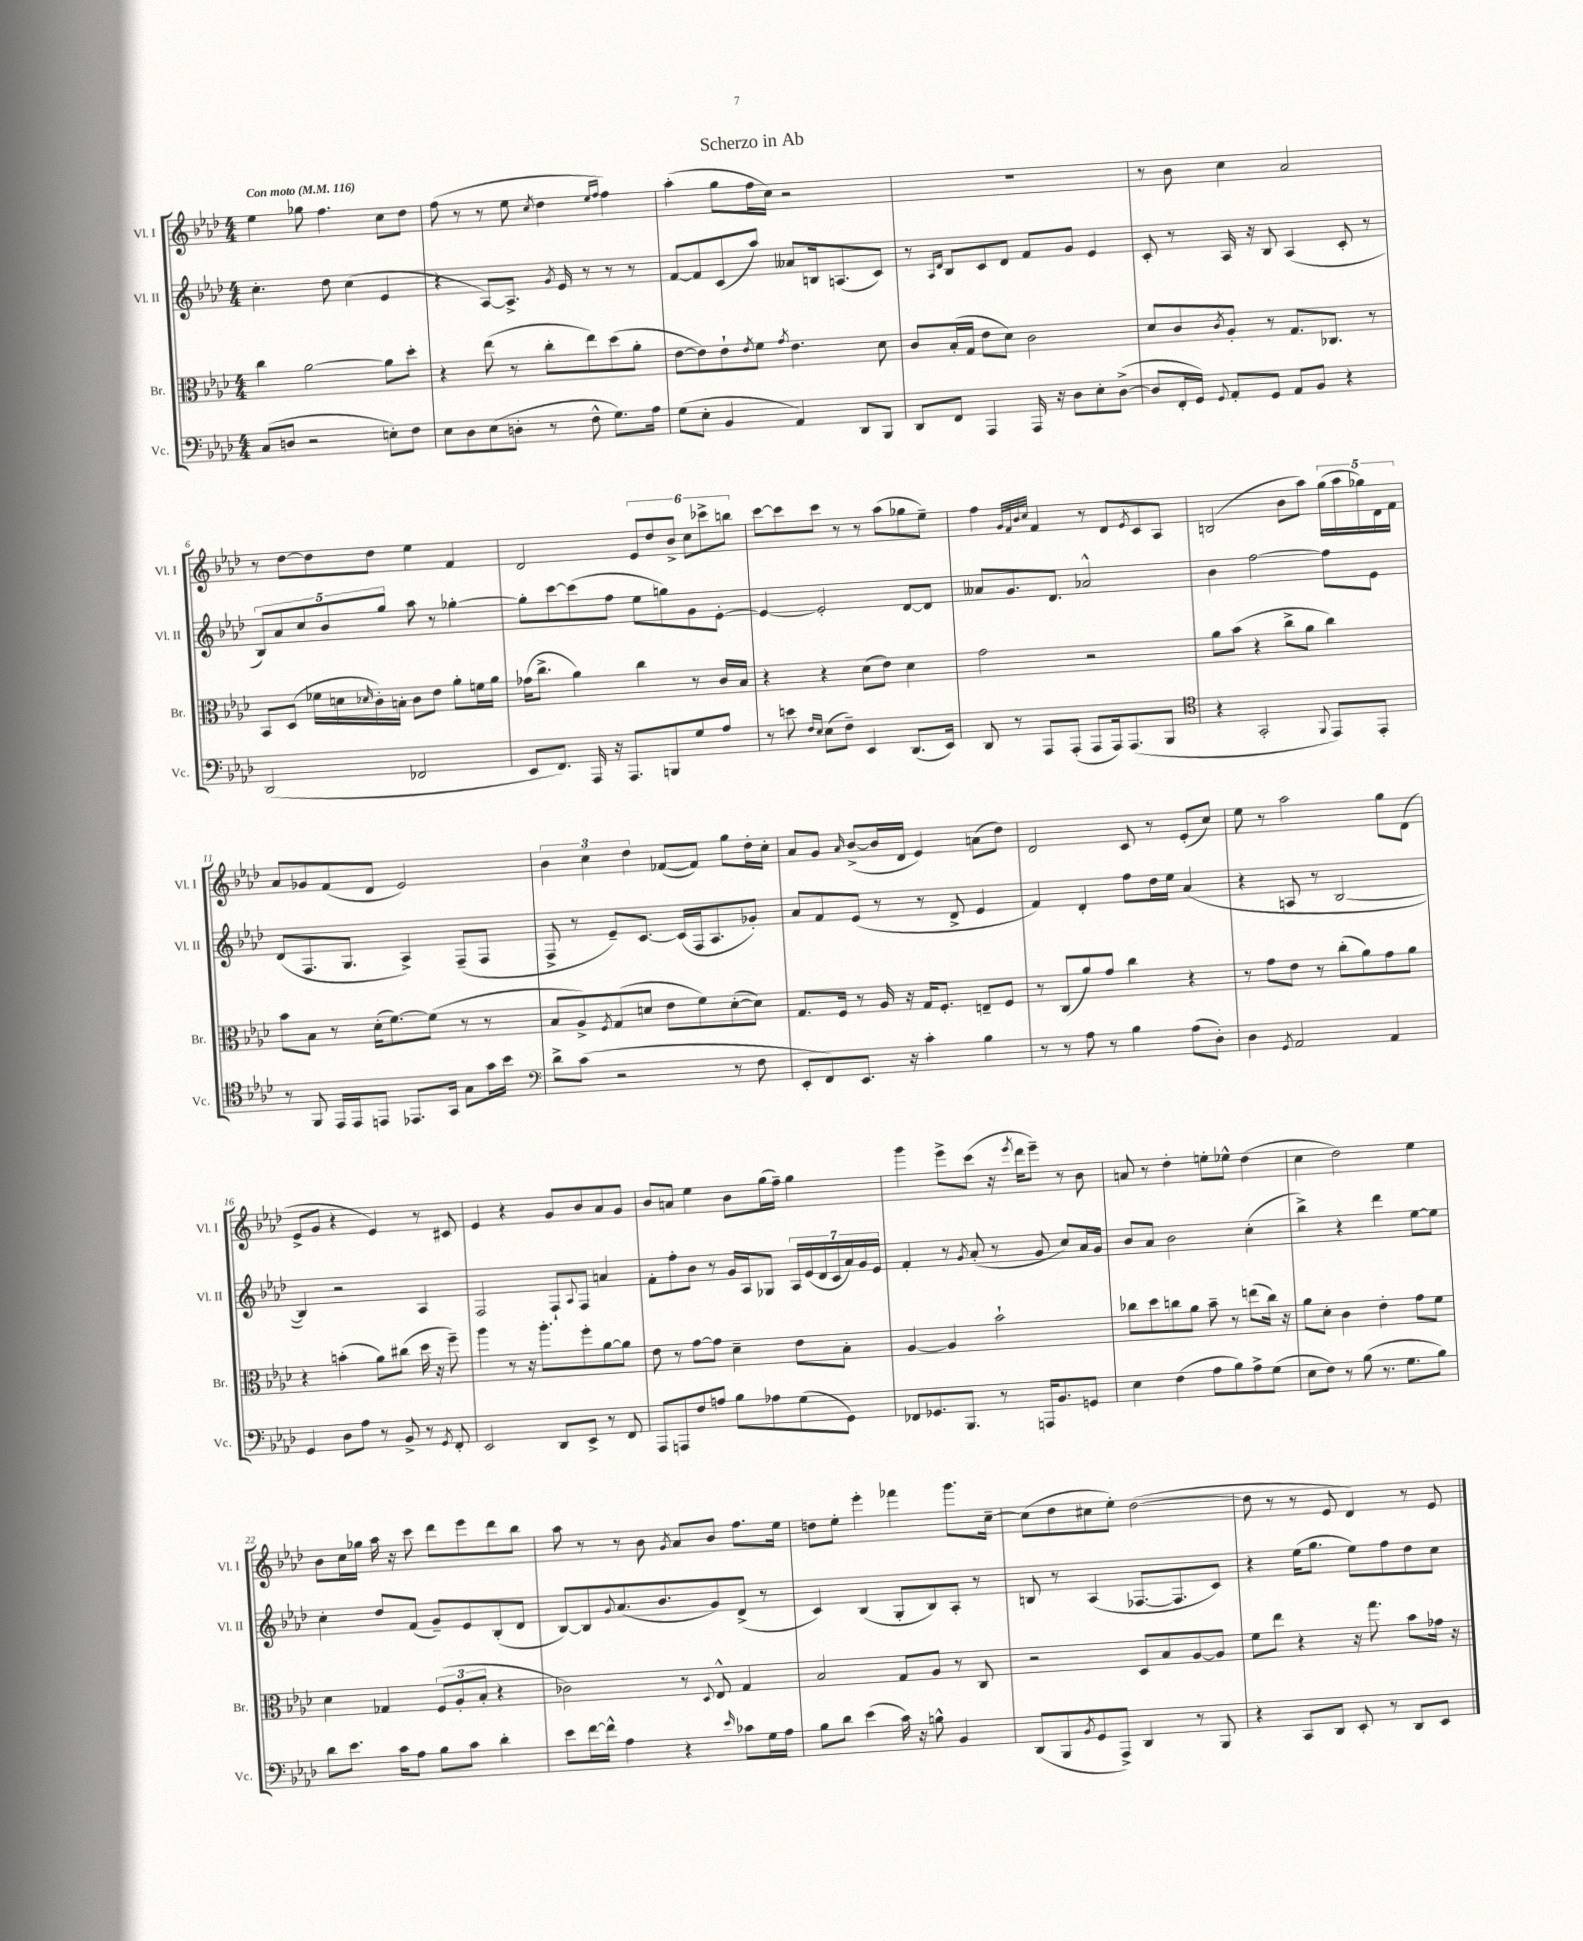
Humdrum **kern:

**kern	**kern	**kern	**kern
*part4	*part3	*part2	*part1
*staff4	*staff3	*staff2	*staff1
*I"Vc.	*I"Br.	*I"Vl. II	*I"Vl. I
*I'Vc.	*I'Br.	*I'Vl. II	*I'Vl. I
*clefF4	*clefC3	*clefG2	*clefG2
*k[b-e-a-d-]	*k[b-e-a-d-]	*k[b-e-a-d-]	*k[b-e-a-d-]
*M4/4	*M4/4	*M4/4	*M4/4
*MM116	*MM116	*MM116	*MM116
=1	=1	=1	=1
!	!	!	!LO:TX:a:B:t=Con moto
(8C/L	4cc\	4.cc'\	4ee-\
8Dn/J	.	.	.
2r	[2a-\	.	8gg-X\
.	.	8dd-\	4.ff\
.	.	(4cc\	.
8En'\L)	8a-\L]	4e-/	8cc\L
8F\J	8dd-'\J	.	8dd-\J
=2	=2	=2	=2
8E-\L	4r	4r	(8ff\
8D-\	.	.	8r
(8E-\	(8ee-\	[8A-/L)	8r
8Dn'\J	8r	8.A-^/J]	8ee-\
.	.	.	8qcc/
8r	8cc'\L	.	4dd-\
.	.	8qg/	.
.	.	16e-/	.
8F^^\	8ee-\)	8r	.
.	.	.	16qqee-/LL
.	.	.	16qqff/JJ
8.G\L)	(8dd-\	8r	4ff\)
.	8a-'\J	8r	.
16A-\Jk	.	.	.
=3	=3	=3	=3
(8G\L	[8e-\L	[8f/L	(4aa-'\
8E-'\J	8e-\])	8f/]	.
4BB-/	8e-`\	(8c/	8gg\L
.	8qe-/	.	.
.	8f\J	8aa-/J)	16ff\L
.	.	.	16cc\JJ)
.	8qg/	.	.
4AA-/)	4.e-\	8a--X/L	2r
.	.	16Bn/k	.
.	.	(8.An/	.
8DD-/L	.	.	.
8BBB-/J	8d-\	8c/J)	.
=4	=4	=4	=4
8DD-/L	8c/L	8r	1r
.	.	16qqA-/LL	.
.	.	16qqd-/JJ	.
8FF/J	(16B-'/L	8B-/L	.
.	16G/JJ	.	.
4AAA-/	8e-\L	8c/	.
.	8d-\J)	8d-/J	.
16AAA-/	2c\	8f/L	.
16r	.	.	.
8D-\L	.	8g/J	.
8E-'\	.	4e-/	.
([8D-^\J	.	.	.
=5	=5	=5	=5
8D-/L]	8d-/L	8c'/	8r
16FF'/L	8c/	8r	8b-\
16GG/JJ)	.	.	.
8qqGG/	8qc/	.	.
8AA-'/L	8A-'/J	16A-/	4cc\
.	.	16r	.
8GG/J	8r	8B-/	.
8AA-/L	8.G/L	(4A-/	2a-/
8BB-/J	.	.	.
.	8.C-X/J	.	.
4r	.	8c'/	.
.	8r	8r	.
!!LO:LB:g=z
=6	=6	=6	=6
(2DD-/	8BB-/L	10B-/L)	8r
.	.	10a-/	.
.	(8D-/J	.	[8dd-\L
.	.	10cc/	.
.	16f-X\LL	.	8dd-\]
.	.	10b-/	.
.	16dn\	.	.
.	16qqd-X/	.	.
.	16c'\)	.	8dd-\J
.	.	10gg/J	.
.	16Bn'\JJ	.	.
2FF-X/	8c\L	8aa-\	4ee-\
.	8e-\J	8r	.
.	8a-'\L	[4gg-X'\	4f/
.	16fn\L	.	.
.	16a-\JJ	.	.
=7	=7	=7	=7
8EE-/L	(16g-X\KL	8gg-'\L]	2d-/
.	8.cc^\J	.	.
8.FF/J)	.	[8ccc\	.
.	4a-\)	(8ccc\]	.
16AAA-/	.	.	.
16r	.	8ff\J	.
8.AAA-/L	.	.	.
.	4cc\	8ee-\L	12e-/L
.	.	.	12dd-/
8BBBn/	.	8ggn\)	.
.	.	.	12b-^/J
8G/	8r	8g\	12cc\L
.	.	.	12ccc-X^\
8A-/J	16c/LL	[8e-'\J	.
.	.	.	12bbn\J
.	16B-/JJ	.	.
=8	=8	=8	=8
8r	4r	4e-/_	[8ccc\L
8en\	.	.	8ccc\]
16qqF/LL	.	.	.
16qqE-/JJ	.	.	.
(8E-\L	4r	2e-'/]	8ccc\J
8F~\J)	.	.	8r
4EE-/	(8d-\L	.	8r
.	8e-\J)	.	(8aa-\L
(8.DD-/L	4d-\	[8d-/L	8gg-X\
.	.	8d-/J]	8ee-~\J)
16EE-/Jk)	.	.	.
=9	=9	=9	=9
8DD-/	2g\	8a--X/L	4ff\
8r	.	8.g/	.
.	.	.	32qqg/LLL
.	.	.	32qqf/
.	.	.	32qqb-/
.	.	.	32qqcc/JJJ
8AAA-/L	.	.	4f/
.	.	8.d-/J	.
(8AAA-'/J	.	.	.
8AAA-/L	2r	2a-X^^/	8r
16AAA-/k)	.	.	8d-/L
(8.AAA-/	.	.	.
.	.	.	8qe-/
.	.	.	8c/
8BBB-/J	.	.	8A-/J
=10	=10	=10	=10
*clefC4	*	*	*
4r	8a-\L	4b-\	(2Bn/
.	(8b-\J	.	.
2GG'/	4r	[2ff\	.
.	8cc^\L	.	8b-\L
.	8a-\J	.	8aa-\J)
8qqFF/	.	.	.
8EE-/L)	4cc\)	8ff\L]	(20gg\LL
.	.	.	20aa-\
.	.	.	20gg-X\)
8EE-'/J	.	8e-\J	.
.	.	.	20d-\
.	.	.	20f\JJ
!!LO:LB:g=z
=11	=11	=11	=11
8r	8b-\L	(8d-/L	8a-/L
8FF/	8B-\J	8.F/	8g-X/
16EE-/LL	8r	.	(8f/
16EE-/J	.	8.G/J	.
8EEn/J	(16d-'\KL	.	8d-/J
.	[8.f\)	.	.
8.EE-X/L	.	4A-^/)	2e-/)
.	(8f\J]	.	.
16GG/Jk	.	.	.
8G\L	8r	(8F~/L	.
16g\L	8r	8F/J	.
16b-\JJ	.	.	.
=12	=12	=12	=12
*clefF4	*	*	*
8d-^\L	8B-/L	8F^/	6b-\
(8c\J	8A-^/)	8r	.
.	.	.	6cc\
.	8qF/	.	.
2r	(8G/	8e-~/L)	.
.	.	.	6dd-\
.	8dn/J	[8.c/J	.
.	8e-\L	.	([8f-X/L
.	.	(16c/LL]	.
.	8f\)	16F/J	8f-/J])
.	.	8.A-/	.
8r	([8d'\	.	8gg\L
8F\	8d\J])	8g-X'/J)	16dd-'\L
.	.	.	16cc'\JJ
=13	=13	=13	=13
8EE-'/L	8.G/L	8a-/L	8a-/L
8FF/)	.	8f/	8g/J
.	16F/Jk	.	.
.	.	.	16qqa-/
8.EE-/J	8r	(8e-/J	([8b-^/L
.	16A-/	8r	16b-/L]
16r	16r	.	16d-/JJ
4c'\	16G/KL	8r	4e-/)
.	8.F'/J	.	.
.	.	8d-^/	.
4B-\	8En~/L	4e-/	(8an\L
.	8F/J	.	8dd-\J)
=14	=14	=14	=14
8r	8r	4f/)	2d-/
8r	(8C/L	.	.
8A-\	8a-/)	4d-'/	.
8r	8g/J	.	.
4B-\	4cc\	8ff\L	8c/
.	.	16dd-\L	8r
.	.	16ee-\JJ	.
(8A-\L	4r	(4a-/	(8e-'/L
8D-'\J)	.	.	8cc/J)
=15	=15	=15	=15
4D-\	8r	4r	8ee-\
.	8g\L	.	8r
8qGG/	.	.	.
2AA-/	8e-\J	8An/	2aa-\
.	8r	8r	.
.	(8cc'\L	[2B-/	.
.	8a-\)	.	.
4AA-/	8g\	.	8gg\L
.	8a-\J	.	(8d-\J
!!LO:LB:g=z
=16	=16	=16	=16
4GG/	4r	4B-/])	8e-^/L
.	.	.	8g/J
8D-\L	(4bn'\	2r	4r
8A-\J	.	.	.
8r	8a-\L)	.	4e-/)
8BB-^/	(8cc#X\J	.	.
8r	16dd-\	4A-/	8r
.	16r	.	.
8qGG/	.	.	.
8FF'/	8ff~\)	.	8c#X/
=17	=17	=17	=17
2EE-/	4aa-\	2F/	4e-/
.	8r	.	4r
.	16r	.	.
.	8.aa-'\L	.	.
8DD-/L	.	8F`/L	8g/L
.	.	8qqA-/	.
8EE-^/J	8ff'\	8F/J	8b-/
8r	[8a-\	4an/	8a-/
8FF/	8a-\J]	.	8g/J
=18	=18	=18	=18
8AAA-/L	8e-\	8f'\L	8b-/L
8AAAn/	8r	8ff'\	8an/J
8F/	[8g\L	8b-\J	4ee-\
8An/J	8g\J]	8r	.
8B-\L	4d-~\	16g/LL	8b-\L
.	.	16A-/J	.
8A-X\	.	8G-X/J	(16gg\L
.	.	.	16ff~\JJ)
(8G\	8e-\L	28A-/LL	4gg\
.	.	(28e-/	.
.	.	28d-/	.
.	.	28c/	.
8GG\J)	8B-'\J	.	.
.	.	28a-/)	.
.	.	28g/	.
.	.	28e-/JJ	.
=19	=19	=19	=19
8FF-X/L	[4A-/	4f'/	4ggg\
8.GG-X/	.	.	.
.	4A-/]	8r	8eee-^\L
8.BBB-/J	.	.	.
.	.	8qg/	.
.	.	(8a-'/	(8ccc\J
8r	2b-`\	8r	16r
.	.	.	8qeee-/
.	.	.	16ddd-\KL
16AAAn/KL	.	8g/	8eee-~\J)
8.BB-/	.	.	.
.	.	8cc/L)	8r
8GGn/J	.	16a-/L	8b-\
.	.	16g/JJ	.
=20	=20	=20	=20
4E-\	8cc-X\L	8b-/L	8an/
.	8dd-\	8a-/J	8r
(4F\	8ccn\	2b-\	4dd-'\
.	8a-\J	.	.
8A-\L	8b-~\	.	8een'\L
8B-\)	8r	.	8ee-X^^\J
8A-^\	(8een\L	(4cc'\	(4dd-\
(8G\J	16cc\Jk)	.	.
.	16r	.	.
=21	=21	=21	=21
8E-\L	8a-\L	4bb-^\)	4cc\
8F\J)	8d-'\J	.	.
8r	4c\	4r	2dd-\)
(8B-\	.	.	.
8.r	4e-'\	4ddd-\	.
8.G\L	.	.	.
.	8g\L	[8ee-\L	4ee-\
8B-\J)	8f\J	8ee-\J]	.
!!LO:LB:g=z
=22	=22	=22	=22
8d-\L	4d-\	4cc'\	8b-\L
8.e-\J	.	.	16cc\L
.	.	.	16gg-X\JJ
.	4G-X/	8dd-/L	16aa-\
16c\KL	.	.	16r
8A-\J	.	(8f/J	8ccc\
8B-\L	(12F/L	8g~/L)	8ddd-\L
.	12A-'/	.	.
8c\J	.	8e-/	8eee-\
.	12B-'/J	.	.
4d-'\	4r	(8B-'/	8ddd-\
.	.	8d-/J	8bb-\J
=23	=23	=23	=23
8e-\L	2c-X\)	[8B-/L)	8aa-\
[16f\L	.	8B-/]	8r
16f^^\JJ]	.	.	.
.	.	8qqg/	.
4A-\	.	(8.a-/	8r
.	.	.	8b-\
.	.	8.b-/	.
.	.	.	8qg/
4r	8r	.	8a-/L
.	8qqD-/	.	.
.	8E-^^/	8g/)	8b-/J
16qqe-/	.	.	.
8c-X\L	4G/	(8d-^/J	8.ff\L
16G\L	.	8r	.
16A-\JJ	.	.	16ee-\Jk
=24	=24	=24	=24
8B-\L	2B-/	4c/)	8ddn\L
8d-\J	.	.	8ee-'\J
(4e-\	.	(4B-/	4eee-'\
16c\)	8G/L	8G'/L	4fff-X\
16r	.	.	.
8Bn^^\	8A-/J	8B-/)	.
4BB-/	8r	8A-'/J	8.ggg\L
.	8C/	8r	.
.	.	.	[16cc~\Jk
=25	=25	=25	=25
(8DD-/L	2r	8Bn/	(8cc\L]
8BBB-/	.	8r	8dd-\
8qBB-/	.	.	.
8GG/	.	(4A-/	8cc#X\
8AAA-^/J)	.	.	8ee-'\J)
4DD-/	8D-/L	[8.F-X/L	([2dd-\
.	8B-/	.	.
.	.	8.F-/]	.
8r	[8A-/	.	.
8BBB-/	8A-/J]	8c/J)	.
=26	=26	=26	=26
4r	8f\L	4r	8dd-\]
.	8ee-\J	.	8r
8CC/L	4r	(16ee-\KL	8r
.	.	8.gg\J	.
8DD-/J	.	.	8e-/
8EE-'/	16r	8ee-\L)	4d-/)
.	8.gg\	.	.
8r	.	8ff\	.
8DD-/L	8b-\L	8dd-\	8r
8EE-/J	16g-X\Jk	8cc\J	8e-/
.	16r	.	.
==	==	==	==
*-	*-	*-	*-
